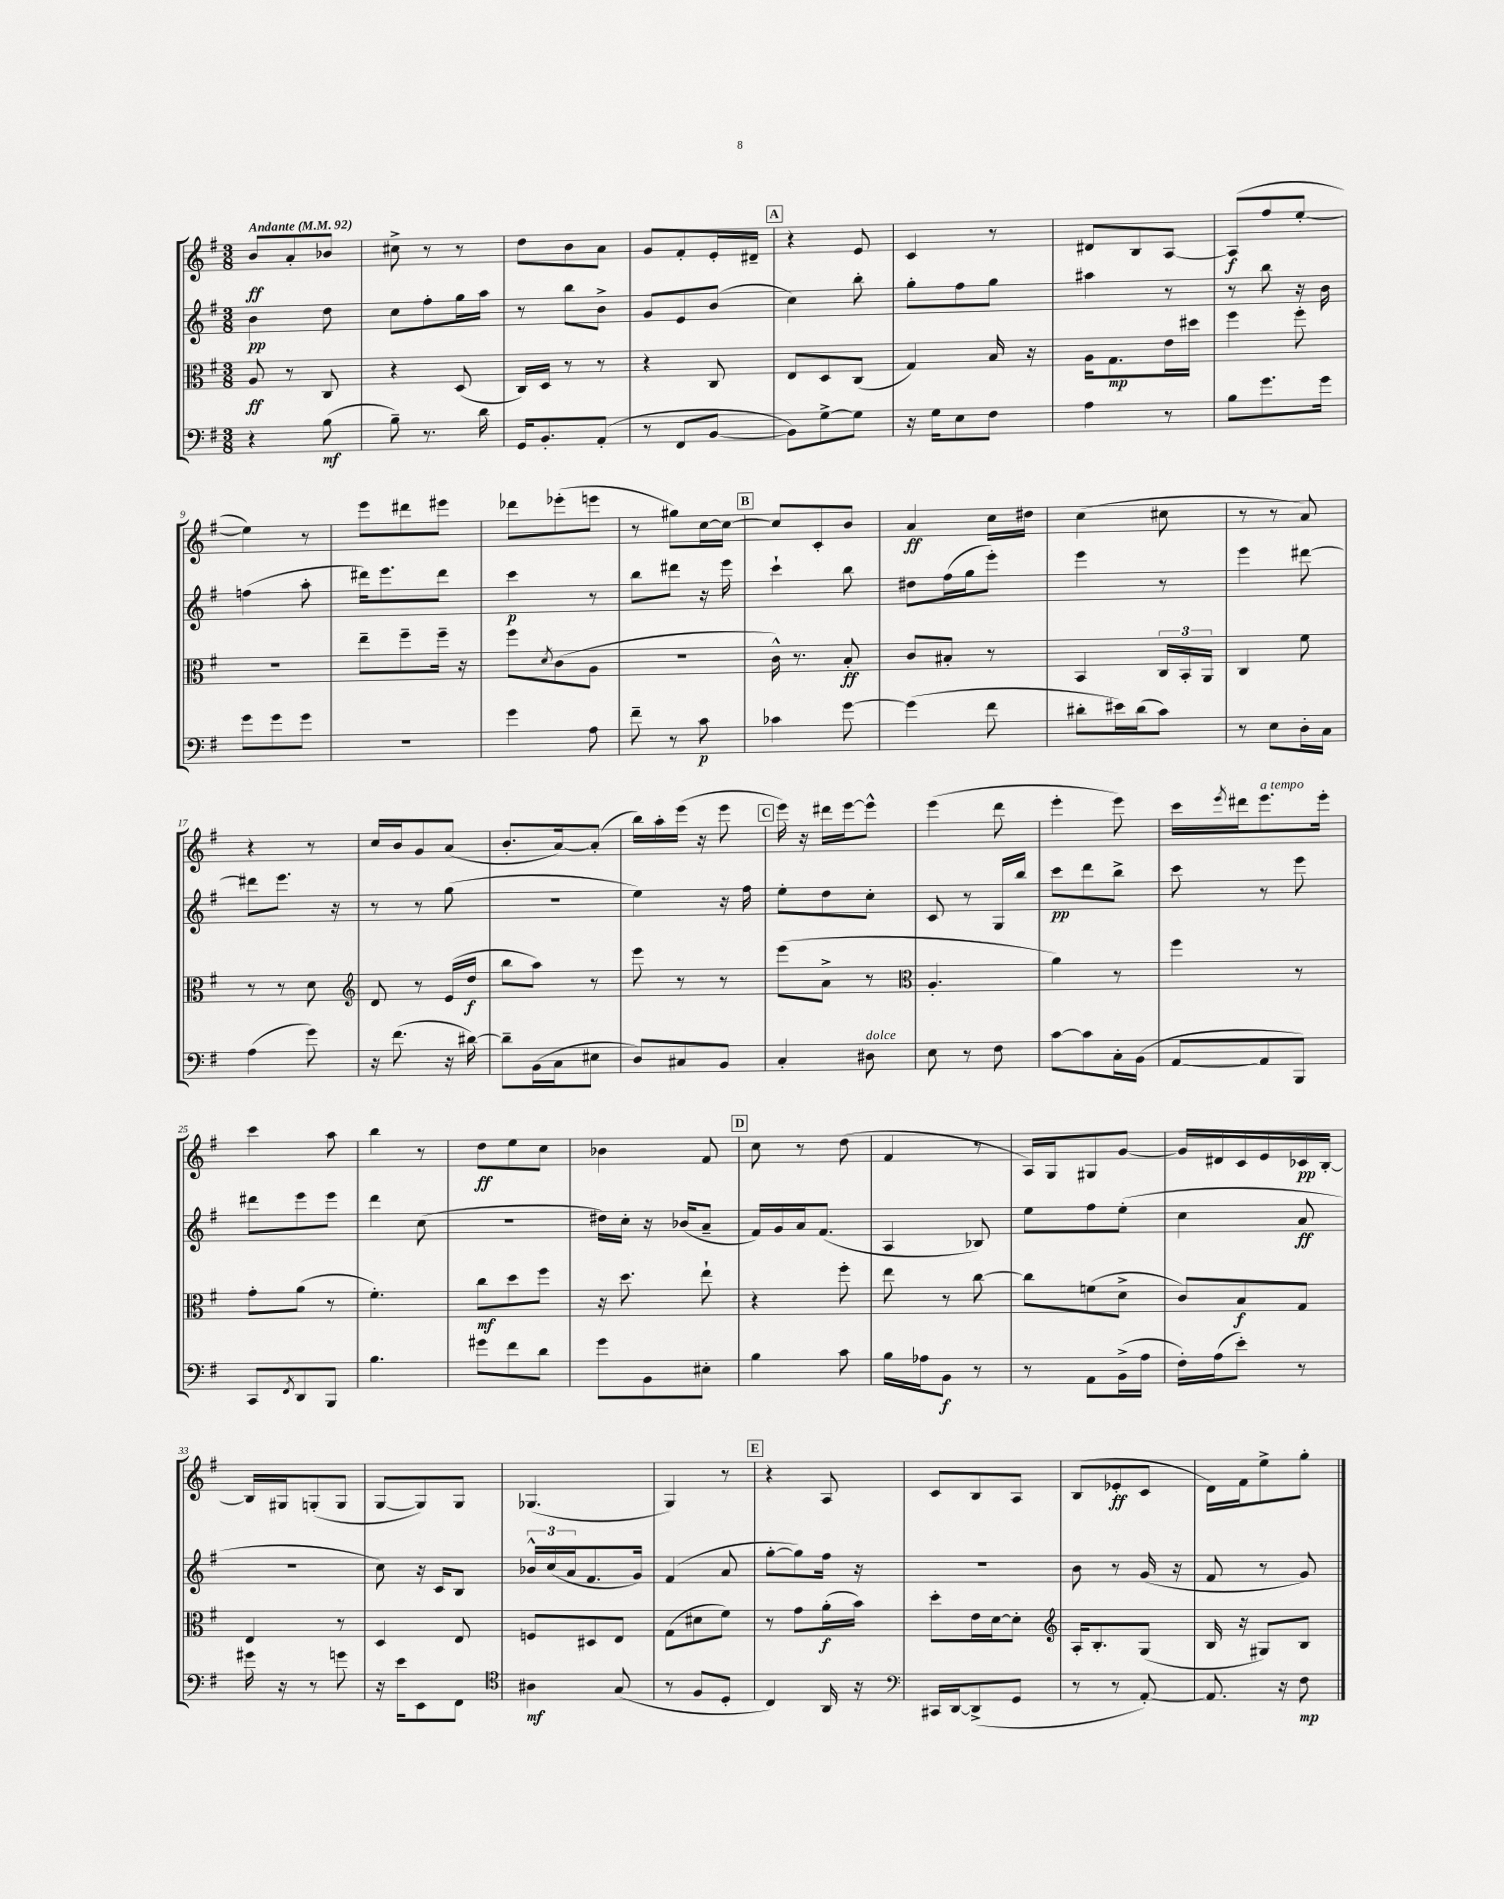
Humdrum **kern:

**kern	**kern	**kern	**kern
*staff4	*staff3	*staff2	*staff1
*clefF4	*clefC3	*clefG2	*clefG2
*k[f#]	*k[f#]	*k[f#]	*k[f#]
*M3/8	*M3/8	*M3/8	*M3/8
*MM92	*MM92	*MM92	*MM92
4r	8A	4b	8b
.	8r	.	8a'
(8B	8C	8dd	8b-
=	=	=	=
8B~)	4r	8cc	8cc#^
8.r	.	8ff#'	8r
.	(8D	16gg	8r
16d	.	16aa	.
=	=	=	=
16GG	16C)	8r	8dd
8.BB'	16D	.	.
.	8r	8bb	8b
(8AA'	8r	8b^	8a
=	=	=	=
8r	4r	8g	8g
8FF#	.	8e	8f#'
[8BB	8C	(8b	16e'
.	.	.	16d#~
=	=	=	=
8BB])	8E	4cc)	4r
[8G^	8D	.	.
8G]	(8C	8bb'	8e
=	=	=	=
16r	4G)	8gg'	4c
16G	.	.	.
8E	.	8ff#	.
8F#	16B	8gg	8r
.	16r	.	.
=	=	=	=
4A	16A	4aa#	8d#
.	8.G	.	.
.	.	.	8B
8r	16e	8r	[8A
.	16dd#	.	.
=	=	=	=
8B	4ff#	8r	(8A]
8.g	.	8bb	8ff#
.	8ff#'	16r	[8ee'
16g	.	16b	.
=	=	=	=
8g	4.r	(4ff	4ee])
8g	.	.	.
8g	.	8aa'	8r
=	=	=	=
4.r	8ee~	16ddd#)	8eee
.	.	8.eee	.
.	8ff#~	.	8ddd#
.	16ff#~	8ddd#	8eee#
.	16r	.	.
=	=	=	=
4g	8ff#	4ccc	8ddd-
.	8qd	.	.
.	(8c	.	(8eee-'
8A	8A	8r	8eee
=	=	=	=
8f#~	4.r	8bb	8r
8r	.	8ddd#	8gg#)
8c	.	16r	[16cc
.	.	16eee	16cc_
=	=	=	=
4c-	16c^^)	4ccc`	8cc]
.	8.r	.	.
.	.	.	8c'
[8g	8B'	8bb	8b
=	=	=	=
(4g]	8c	8dd#	4a
.	8B#'	(16ff#	.
.	.	16gg	.
8f#	8r	8eee')	16cc
.	.	.	16dd#
=	=	=	=
8d#'	4BB	4eee	(4cc
16e#)	.	.	.
(16d#	.	.	.
8c)	24C	8r	8cc#
.	24BB'	.	.
.	24AA	.	.
=	=	=	=
8r	4C	4eee	8r
8E	.	.	8r
16D'	8f#	[8ddd#	8a)
16C	.	.	.
=	=	=	=
(4A	8r	8ddd#]	4r
.	8r	8.eee	.
8g)	8d	.	8r
.	.	16r	.
=	=	=	=
*	*clefG2	*	*
16r	8d	8r	16cc
(8.f#	.	.	16b
.	8r	8r	8g
16r	(16e	(8gg	(8a
[16d#)	16dd	.	.
=	=	=	=
8d#~]	8bb	4.r	8.b'
(16BB	8aa)	.	.
16C	.	.	[16a)
8E#	8r	.	(8a']
=	=	=	=
8D)	8eee	4ee)	16bb)
.	.	.	16aa'
8C#	8r	.	(16eee
.	.	.	16r
8BB	8r	16r	8eee
.	.	16ff#	.
=	=	=	=
4C'	(8eee	8ee'	16eee)
.	.	.	16r
.	8a^	8dd	16ddd#
.	.	.	[16eee
8D#	8r	8cc'	8eee^^]
=	=	=	=
*	*clefC3	*	*
8E	4.A'	8c	(4eee
8r	.	8r	.
8F#	.	16G	8ddd
.	.	16bb	.
=	=	=	=
[8c	4a)	8ccc	4eee'
8c]	.	8ddd	.
16C'	8r	8bb^	8eee)
(16BB	.	.	.
=	=	=	=
[8AA	4ff#	8ccc	16ccc
.	.	.	8qeee
.	.	.	16ddd#
8AA]	.	8r	8.eee
8BBB)	8r	8eee	.
.	.	.	16eee'
=	=	=	=
8CC	8g'	8ddd#	4ccc
8qFF#	.	.	.
8DD	(8a	8eee	.
8BBB	8r	8eee	8aa
=	=	=	=
4.B	4.f#')	4ddd	4bb
.	.	(8cc	8r
=	=	=	=
8g#	8cc	4.r	8dd
8f#	8dd	.	8ee
8d	8ff#	.	8cc
=	=	=	=
8g	16r	16dd#)	4b-
.	8.dd	16cc'	.
8BB	.	16r	.
.	.	(16b-	.
8E#'	8ee`	8a~	8f#
=	=	=	=
4B	4r	16f#)	8cc
.	.	16g	.
.	.	16a	8r
.	.	(8.f#	.
8c	8ff#'	.	(8dd
=	=	=	=
16B	8ee	4A	4f#
16A-	.	.	.
8BB	8r	.	.
8r	[8cc	8B-)	8r
=	=	=	=
8r	8cc]	8ee	16A)
.	.	.	16G
8AA	(8f	8ff#	8G#
(16BB^	8d^	(8ee'	[8g
16A	.	.	.
=	=	=	=
16F#')	8c)	4cc	16g]
(16A	.	.	16d#
8e')	8B	.	16c
.	.	.	16e
8r	8G	8a	16c-
.	.	.	[16B'
=	=	=	=
16g#	4E	4.r	16B]
16r	.	.	16G#
8r	.	.	(8G'
8g	8r	.	8G
=	=	=	=
16r	4D	8cc)	[8G
16e	.	.	.
8EE	.	16r	8G])
.	.	16c	.
8FF#	8E	8B	8G
=	=	=	=
*clefC4	*	*	*
4A#	8F	24b-^^	(4.G-
.	.	(24cc	.
.	.	24a	.
.	8D#	8.f#	.
(8G	8E	.	.
.	.	16g)	.
=	=	=	=
8r	(8G	(4f#	4G)
8F#	8d#	.	.
8D'	8f#)	8a	8r
=	=	=	=
4C)	8r	[8gg'	4r
.	8g	8gg])	.
16AA	(16a'	16ff#	8A
16r	16b)	16r	.
=	=	=	=
*clefF4	*	*	*
16CC#	8dd'	4.r	8c
[16DD	.	.	.
(8DD^]	16e	.	8B
.	[16d	.	.
8GG	8d']	.	8A
=	=	=	=
*	*clefG2	*	*
8r	16A'	8b	(8B
.	8.B'	.	.
8r	.	8r	8e-'
[8AA')	(8G	(16g	8c
.	.	16r	.
=	=	=	=
8.AA]	16B	8f#	16d)
.	16r	.	16f#
.	8G#)	8r	8ee^
16r	.	.	.
8F#	8B	8g)	8gg'
==	==	==	==
*-	*-	*-	*-
